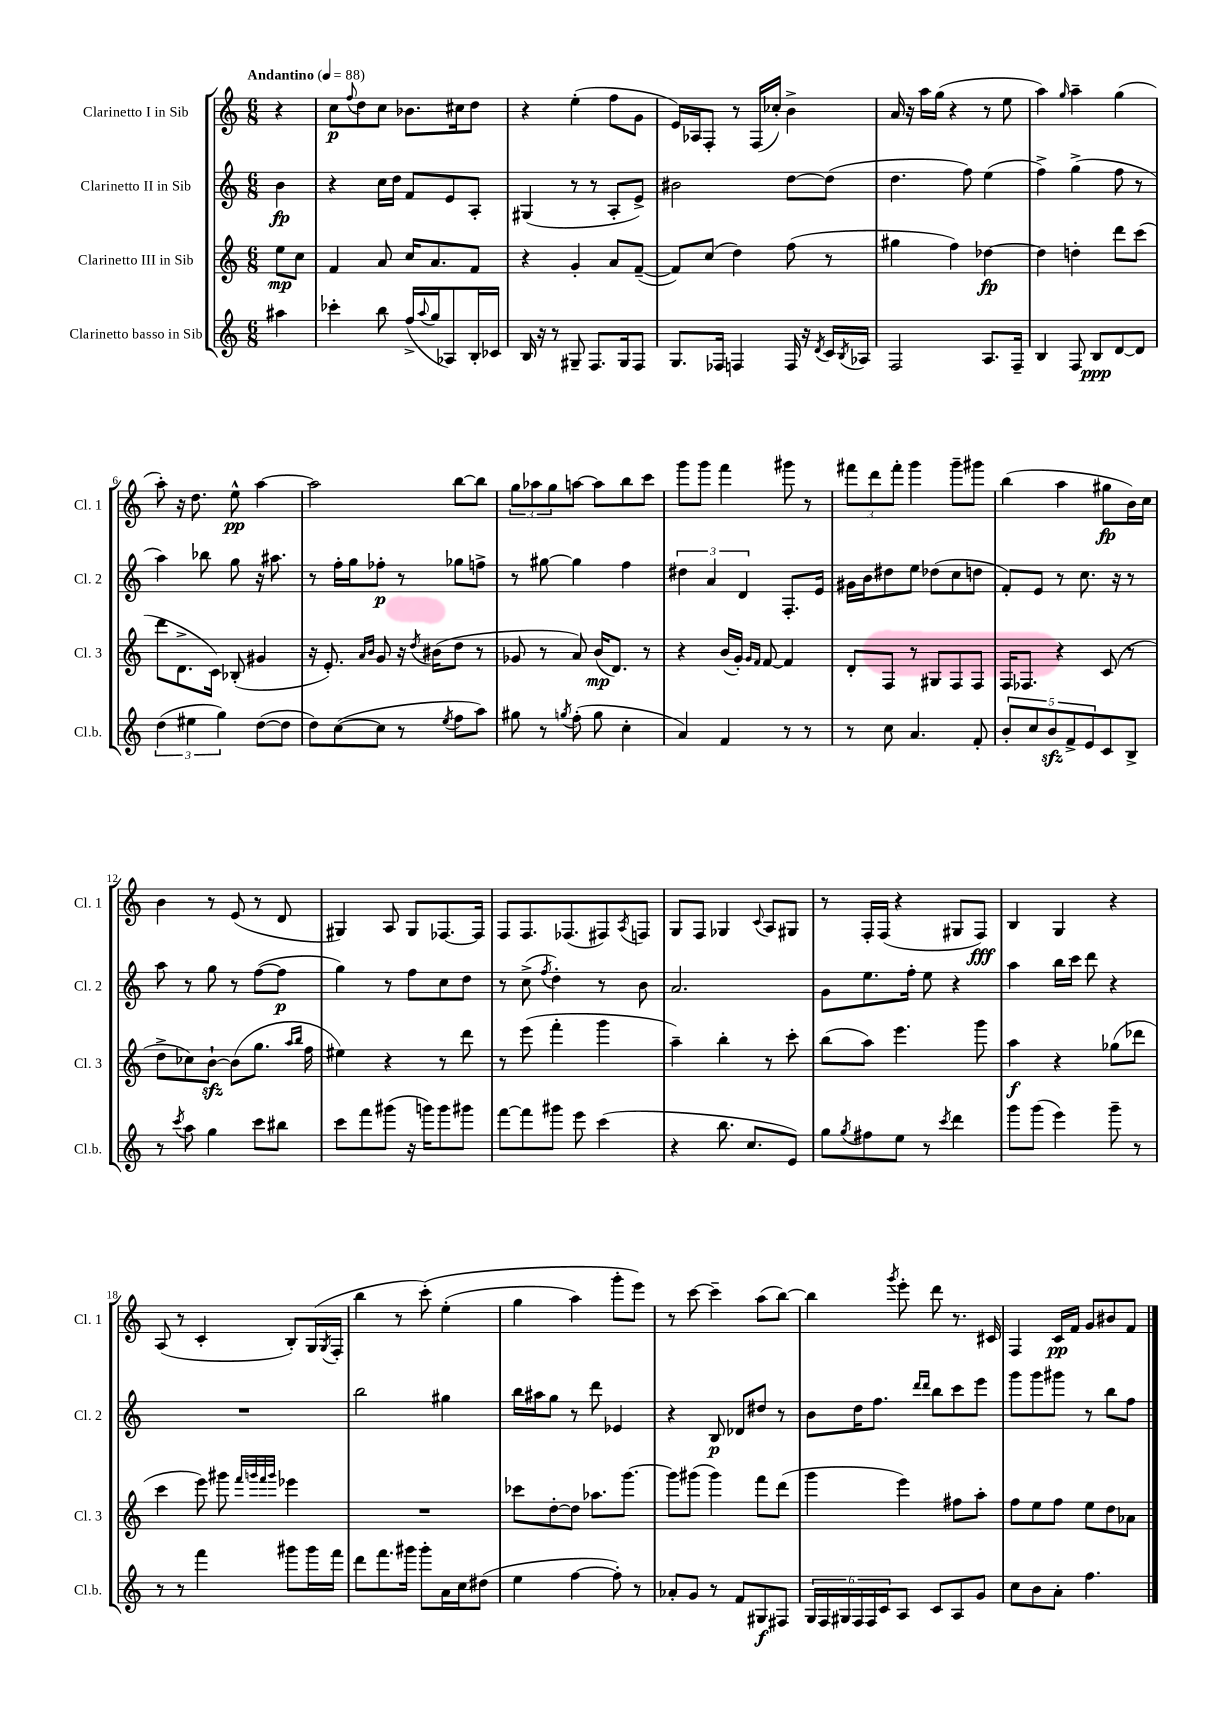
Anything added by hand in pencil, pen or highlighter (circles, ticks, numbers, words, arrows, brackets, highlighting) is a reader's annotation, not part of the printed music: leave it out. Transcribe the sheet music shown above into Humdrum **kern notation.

**kern	**kern	**kern	**kern
*staff4	*staff3	*staff2	*staff1
*clefG2	*clefG2	*clefG2	*clefG2
*k[]	*k[]	*k[]	*k[]
*M6/8	*M6/8	*M6/8	*M6/8
*MM88	*MM88	*MM88	*MM88
4aa#	8ee	4b	4r
.	8cc	.	.
=	=	=	=
4ccc-'	4f	4r	8cc
.	.	.	8qqff
.	.	.	8dd
8bb	8a	16cc	8cc
.	.	16dd	.
(16ff^	16cc	8f	8.b-
8qqaa	.	.	.
16gg	8.a	.	.
8A-)	.	8e	.
.	.	.	16cc#
16B'	8f	8A'	8dd
16c-	.	.	.
=	=	=	=
16B	4r	(4G#	4r
16r	.	.	.
8r	.	.	.
8G#~	4g'	8r	(4ee'
8.F	.	8r	.
.	8a	8A'	8ff
16G#	.	.	.
8F	([8f~	8e^)	8g
=	=	=	=
8.G	8f])	2b#	16e)
.	.	.	16A-
.	(8cc	.	8F'
16F-	.	.	.
4F	4dd)	.	8r
.	.	.	(16F
.	.	.	16cc-')
16F	(8ff	[8dd	4b^
16r	.	.	.
8qd	.	.	.
16c	8r	(8dd]	.
8qB	.	.	.
16A-	.	.	.
=	=	=	=
2F	4gg#	4.dd	16a
.	.	.	16r
.	.	.	16aa
.	.	.	(16gg
.	4ff)	.	4r
.	.	8ff)	.
8.A	[4dd-	(4ee	8r
.	.	.	8ee
16F~	.	.	.
=	=	=	=
4B	4dd-]	4ff^)	4aa)
.	.	.	16qqgg
8F	4dd'	(4gg^	4aa~
8B	.	.	.
[8d	8ddd	8ff	(4gg
8d]	(8ccc	8r	.
=	=	=	=
(6dd	8ddd	4aa)	8aa')
.	8.d^	.	16r
6ee#	.	.	.
.	.	.	8.dd
.	.	8bb-	.
.	16c)	.	.
6gg)	.	.	.
.	(8B-'	8gg	8ee^^
([8dd	4g#	16r	[4aa
.	.	8.aa#	.
8dd]	.	.	.
=	=	=	=
8dd)	16r	8r	2aa]
.	8.e')	.	.
([8cc	.	16ff'	.
.	.	16gg	.
.	16qqa	.	.
.	16qqb	.	.
8cc]	8g	8ff-'	.
8r	16r	8r	.
.	8qdd	.	.
.	(16b#	.	.
8qee	.	.	.
8ff	8dd	8gg-	[8bb
8aa)	8r	8ff^	8bb]
=	=	=	=
8gg#	8g-	8r	12gg
.	.	.	12aa-
8r	8r	[8gg#	.
.	.	.	12gg
8qgg	.	.	.
(8ff'	8a)	4gg#]	[8aa
8gg	(16b	.	8aa]
.	8.d)	.	.
4cc'	.	4ff	8bb
.	8r	.	8ccc
=	=	=	=
4a)	4r	6dd#	8ggg
.	.	.	8ggg
.	.	6a	.
4f	(16b	.	4fff
.	16g')	.	.
.	.	6d	.
.	16qqg	.	.
.	16qqf	.	.
.	[8f	.	.
8r	4f]	8.F'	8ggg#
8r	.	.	8r
.	.	16e	.
=	=	=	=
8r	8d'	16g#	12fff#
.	.	16b	.
.	.	.	12ddd
8cc	8F	8dd#	.
.	.	.	12fff#'
4.a	8r	8ee	4ggg
.	8G#	(8dd-	.
.	8F	8cc	8ggg~
8f'	8F	8dd	8ggg#
=	=	=	=
10b'	16F	8f')	(4bb
.	8.F-	.	.
10cc	.	.	.
.	.	8e	.
10b	.	.	.
.	4r	8r	4aa
10f^	.	.	.
.	.	8.cc	.
10e	.	.	.
8c	(8c	.	8gg#
.	.	16r	.
8B^	8r	8r	16b)
.	.	.	16cc
=	=	=	=
8r	8dd^	8aa	4b
8qccc	.	.	.
8aa	8cc-)	8r	.
4gg	[8b`	8gg	8r
.	(8b]	8r	(8e
8ccc	8.gg	([8ff	8r
8bb#	.	8ff]	8d
.	16qqaa	.	.
.	16qqbb	.	.
.	16ff	.	.
=	=	=	=
8ccc	4ee#)	4gg)	4G#)
8fff	.	.	.
(8ggg#	4r	8r	8A
16r	.	8ff	8G#
16ggg)	.	.	.
8ggg	8r	8cc	[8.F-
8ggg#	8ddd	8dd	.
.	.	.	16F-]
=	=	=	=
[8fff	8r	8r	8F
8fff]	(8eee	(8cc^	8.F
.	.	8qff	.
8ggg#	4fff'	4dd')	.
.	.	.	(8.F-
8eee	.	.	.
(4ccc	4ggg	8r	8F#)
.	.	.	8qA
.	.	8b	8F
=	=	=	=
4r	4aa~)	2.a	8G
.	.	.	8F
8.bb	4bb'	.	4G-
8.cc	.	.	.
.	.	.	8qqc
.	8r	.	8A
8e)	8ccc'	.	8G#
=	=	=	=
8gg	(8bb	8g	8r
8qgg	.	.	.
8ff#	8aa)	8.ee	16F'
.	.	.	(16F
8ee	4.eee	.	4r
.	.	16ff'	.
8r	.	8ee	.
8qccc	.	.	.
4ddd	.	4r	8G#
.	8ggg	.	8F)
=	=	=	=
8ggg	4aa	4aa	4B
(8ggg	.	.	.
4eee)	4r	16bb	4G
.	.	16ccc	.
.	.	8ddd	.
8ggg~	(8gg-	4r	4r
8r	8ddd-	.	.
=	=	=	=
8r	4ccc	2.r	(8A
8r	.	.	8r
4fff	8eee)	.	4c'
.	8ggg#	.	.
.	32qqfff	.	.
.	32qqggg	.	.
.	32qqfff	.	.
.	32qqggg	.	.
8ggg#	4eee-	.	8B')
16ggg#	.	.	(16G
.	.	.	8qG
16fff	.	.	16F'
=	=	=	=
8ddd	2.r	2bb	4bb
8.fff	.	.	.
.	.	.	8r
16ggg#	.	.	.
8ggg#'	.	.	&(8ccc')
16a	.	4gg#	(4ee'
16cc	.	.	.
(8dd#	.	.	.
=	=	=	=
4ee	8ccc-	16bb	4gg
.	.	16aa#	.
.	[8dd'	8gg	.
[4ff	8dd]	8r	4aa)
.	8.aa-	8ddd	.
8ff'])	.	4e-	8ggg'
.	[8.ggg	.	.
8r	.	.	8eee&)
=	=	=	=
8a-'	8ggg]	4r	8r
8g	(8ggg#	.	[8ccc
8r	4ggg#)	8B	4ccc~]
8f	.	8d-	.
8G#	8fff	8dd#	(8aa
8F#	(8ddd	8r	[8bb)
=	=	=	=
24G	4ggg	8b	4bb]
24F	.	.	.
24G#	.	.	.
24F	.	16dd	.
24F	.	.	.
.	.	8.ff	.
24c	.	.	.
.	.	.	8qggg
8A	4eee)	.	8eee'
.	.	16qqddd	.
.	.	16qqddd	.
8c	.	8bb	8ddd
8A	8ff#	8ccc	8.r
8g	8aa'	8eee	.
.	.	.	16c#
=	=	=	=
8cc	8ff	8ggg	4F
8b	8ee	8ggg	.
8a'	8ff	8ggg#	16c
.	.	.	16f
4.ff	8ee	8r	8g
.	8dd	8bb	8b#
.	8a-	8ff	8f
==	==	==	==
*-	*-	*-	*-
